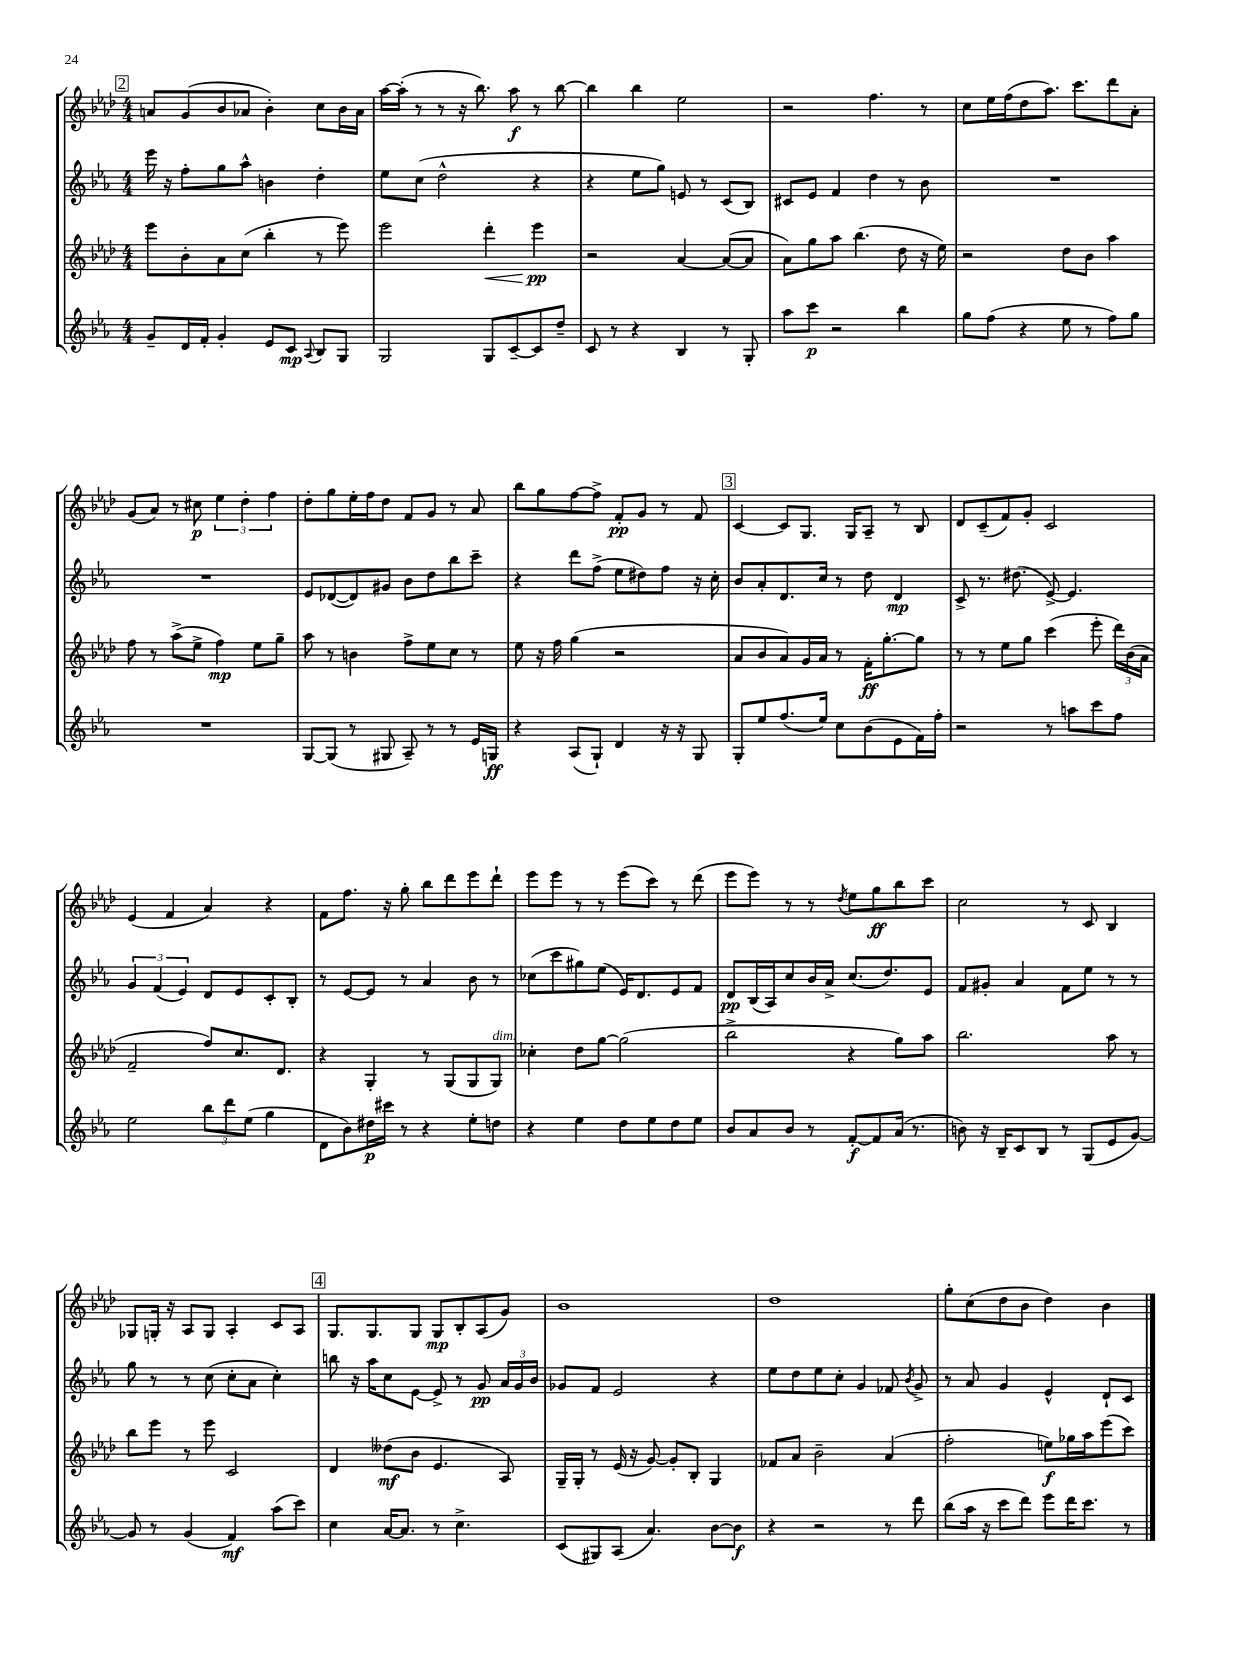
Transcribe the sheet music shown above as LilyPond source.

<<
\new StaffGroup <<
\new Staff = "s0" {
    \clef treble \key aes \major \numericTimeSignature \time 4/4
    \autoBeamOff \mark \markup { \box "2" } a'8[ g'8( bes'8 aes'8] bes'4-.) c''8[ bes'16 aes'16] |
    aes''16[~ aes''16]-.( r8 r8 r16 bes''8.) aes''8\f r8 bes''8~ |
    bes''4 bes''4 ees''2 |
    r2 f''4. r8 |
    c''8[ ees''16 f''16( des''8 aes''8.]) c'''8.[ des'''8 aes'8]-. |
    g'8[( aes'8]) r8 cis''8\p \tuplet 3/2 { ees''4 des''4-. f''4 } |
    des''8[-. g''8 ees''16-. f''16 des''8] f'8[ g'8] r8 aes'8 |
    bes''8[ g''8 f''8~ f''8]-> f'8[-.\pp g'8] r8 f'8 |
    \mark \markup { \box "3" } c'4~ c'8[ g8.] g16[ aes8]-- r8 bes8 |
    des'8[ c'8--( f'8) g'8]-. c'2 |
    ees'4( f'4 aes'4) r4 |
    f'8[ f''8.] r16 g''8-. bes''8[ des'''8 ees'''8 des'''8]-! |
    ees'''8[ ees'''8] r8 r8 ees'''8[( c'''8]) r8 des'''8( |
    ees'''8[ ees'''8]) r8 r8 \acciaccatura { des''8 } ees''8[ g''8\ff bes''8 c'''8] |
    c''2 r8 c'8 bes4 |
    ges8[ g16]-. r16 aes8[ g8] aes4-. c'8[ aes8] |
    \mark \markup { \box "4" } g8.[ g8. g8] g8[\mp bes8-. aes8( g'8]) |
    bes'1 |
    des''1 |
    g''8[-. c''8( des''8 bes'8] des''4) bes'4 \bar "|." |
}
\new Staff = "s1" {
    \clef treble \key ees \major \numericTimeSignature \time 4/4
    \autoBeamOff \mark \markup { \box "2" } ees'''16 r16 f''8[-. g''8 aes''8]-^ b'4 d''4-. |
    ees''8[ c''8]( d''2-^ r4 |
    r4 ees''8[ g''8]) e'8 r8 c'8[( bes8]) |
    cis'8[ ees'8] f'4 d''4 r8 bes'8 |
    R1 |
    R1 |
    ees'8[ des'8~( des'8) gis'8] bes'8[ d''8 bes''8 c'''8]-- |
    r4 d'''8[ f''8]->( ees''8[ dis''8) f''8] r16 c''16-. |
    \mark \markup { \box "3" } bes'8[ aes'8-. d'8. c''16] r8 d''8 d'4\mp |
    c'8-> r8. dis''8.( ees'8~->) ees'4. |
    \tuplet 3/2 { g'4 f'4( ees'4) } d'8[ ees'8 c'8-. bes8]-. |
    r8 ees'8[~ ees'8] r8 aes'4 bes'8 r8 |
    ces''8[( c'''8 gis''8) ees''8]( ees'16[) d'8. ees'8 f'8] |
    d'8[\pp bes16( aes16) c''8 bes'16 aes'16]-> c''8.[( d''8.) ees'8] |
    f'8[ gis'8]-. aes'4 f'8[ ees''8] r8 r8 |
    g''8 r8 r8 c''8( c''8[-. aes'8] c''4-.) |
    \mark \markup { \box "4" } b''8 r16 aes''16[ c''8 ees'8]~ ees'8-> r8 g'8\pp \tuplet 3/2 { aes'16[ g'16 bes'16] } |
    ges'8[ f'8] ees'2 r4 |
    ees''8[ d''8 ees''8 c''8]-. g'4 fes'8 \acciaccatura { bes'8 } g'8-> |
    r8 aes'8 g'4 ees'4-^ d'8[-! c'8] \bar "|." |
}
\new Staff = "s2" {
    \clef treble \key aes \major \numericTimeSignature \time 4/4
    \autoBeamOff \mark \markup { \box "2" } ees'''8[ bes'8-. aes'8 c''8]( bes''4-. r8 ees'''8) |
    ees'''2 des'''4-.\< ees'''4\pp\! |
    r2 aes'4~ aes'8[~( aes'8] |
    aes'8[) g''8 aes''8] bes''4.( des''8 r16 ees''16) |
    r2 des''8[ bes'8] aes''4 |
    f''8 r8 aes''8[->( ees''8]-> f''4\mp) ees''8[ g''8]-- |
    aes''8 r8 b'4 f''8[-> ees''8 c''8] r8 |
    ees''8 r16 f''16 g''4( r2 |
    \mark \markup { \box "3" } aes'8[ bes'8 aes'8) g'16 aes'16] r8 f'16[-.\ff g''8.~-. g''8] |
    r8 r8 ees''8[ g''8] c'''4( ees'''8-. \tuplet 3/2 { des'''16[) bes'16( aes'16] } |
    f'2-- f''8[) c''8. des'8.] |
    r4 g4-. r8 g8[( g8 g8]^\markup { \italic "dim." }) |
    ces''4-. des''8[ g''8]~ g''2( |
    bes''2-> r4 g''8[) aes''8] |
    bes''2. aes''8 r8 |
    bes''8[ ees'''8] r8 ees'''8 c'2 |
    \mark \markup { \box "4" } des'4 deses''8[\mf( bes'8] ees'4. aes8) |
    g16[-- g16]-. r8 ees'16( r16 g'8~) g'8[-. bes8]-. g4 |
    fes'8[ aes'8] bes'2-- aes'4( |
    f''2-. e''8[\f) ges''16 aes''16 ees'''8( c'''8]) \bar "|." |
}
\new Staff = "s3" {
    \clef treble \key ees \major \numericTimeSignature \time 4/4
    \autoBeamOff \mark \markup { \box "2" } g'8[-- d'16 f'16]-. g'4-. ees'8[ c'8]\mp \appoggiatura { aes8 } bes8[ g8] |
    g2 g8[ c'8~-- c'8 d''8]-- |
    c'8 r8 r4 bes4 r8 g8-. |
    aes''8[ c'''8]\p r2 bes''4 |
    g''8[ f''8]( r4 ees''8 r8 f''8[) g''8] |
    R1 |
    g8[~ g8]( r8 gis8 aes8--) r8 r8 ees'16[ g16]\ff |
    r4 aes8[( g8]-!) d'4 r16 r16 g8 |
    \mark \markup { \box "3" } g8[-. ees''8 f''8.( ees''16]) c''8[ bes'8( ees'8 f'16) f''16]-. |
    r2 r8 a''8[ c'''8 f''8] |
    ees''2 \tuplet 3/2 { bes''8[ d'''8 ees''8]( } g''4 |
    d'8[ bes'8) dis''16\p cis'''16] r8 r4 ees''8[-. d''8] |
    r4 ees''4 d''8[ ees''8 d''8 ees''8] |
    bes'8[ aes'8 bes'8] r8 f'8[~-.\f f'8 aes'16]( r8. |
    b'8) r16 bes16[-- c'8 bes8] r8 g8[( ees'8 g'8]~) |
    g'8 r8 g'4( f'4\mf) aes''8[( c'''8]) |
    \mark \markup { \box "4" } c''4 aes'16[~ aes'8.] r8 c''4.-> |
    c'8[( gis8) aes8]( aes'4.) bes'8[~ bes'8]\f |
    r4 r2 r8 d'''8 |
    bes''8[( aes''16] r16 c'''8[ d'''8]) ees'''8[ d'''16 c'''8.] r8 \bar "|." |
}
>>
>>
\layout { \context { \Score \remove "Bar_number_engraver" } }
